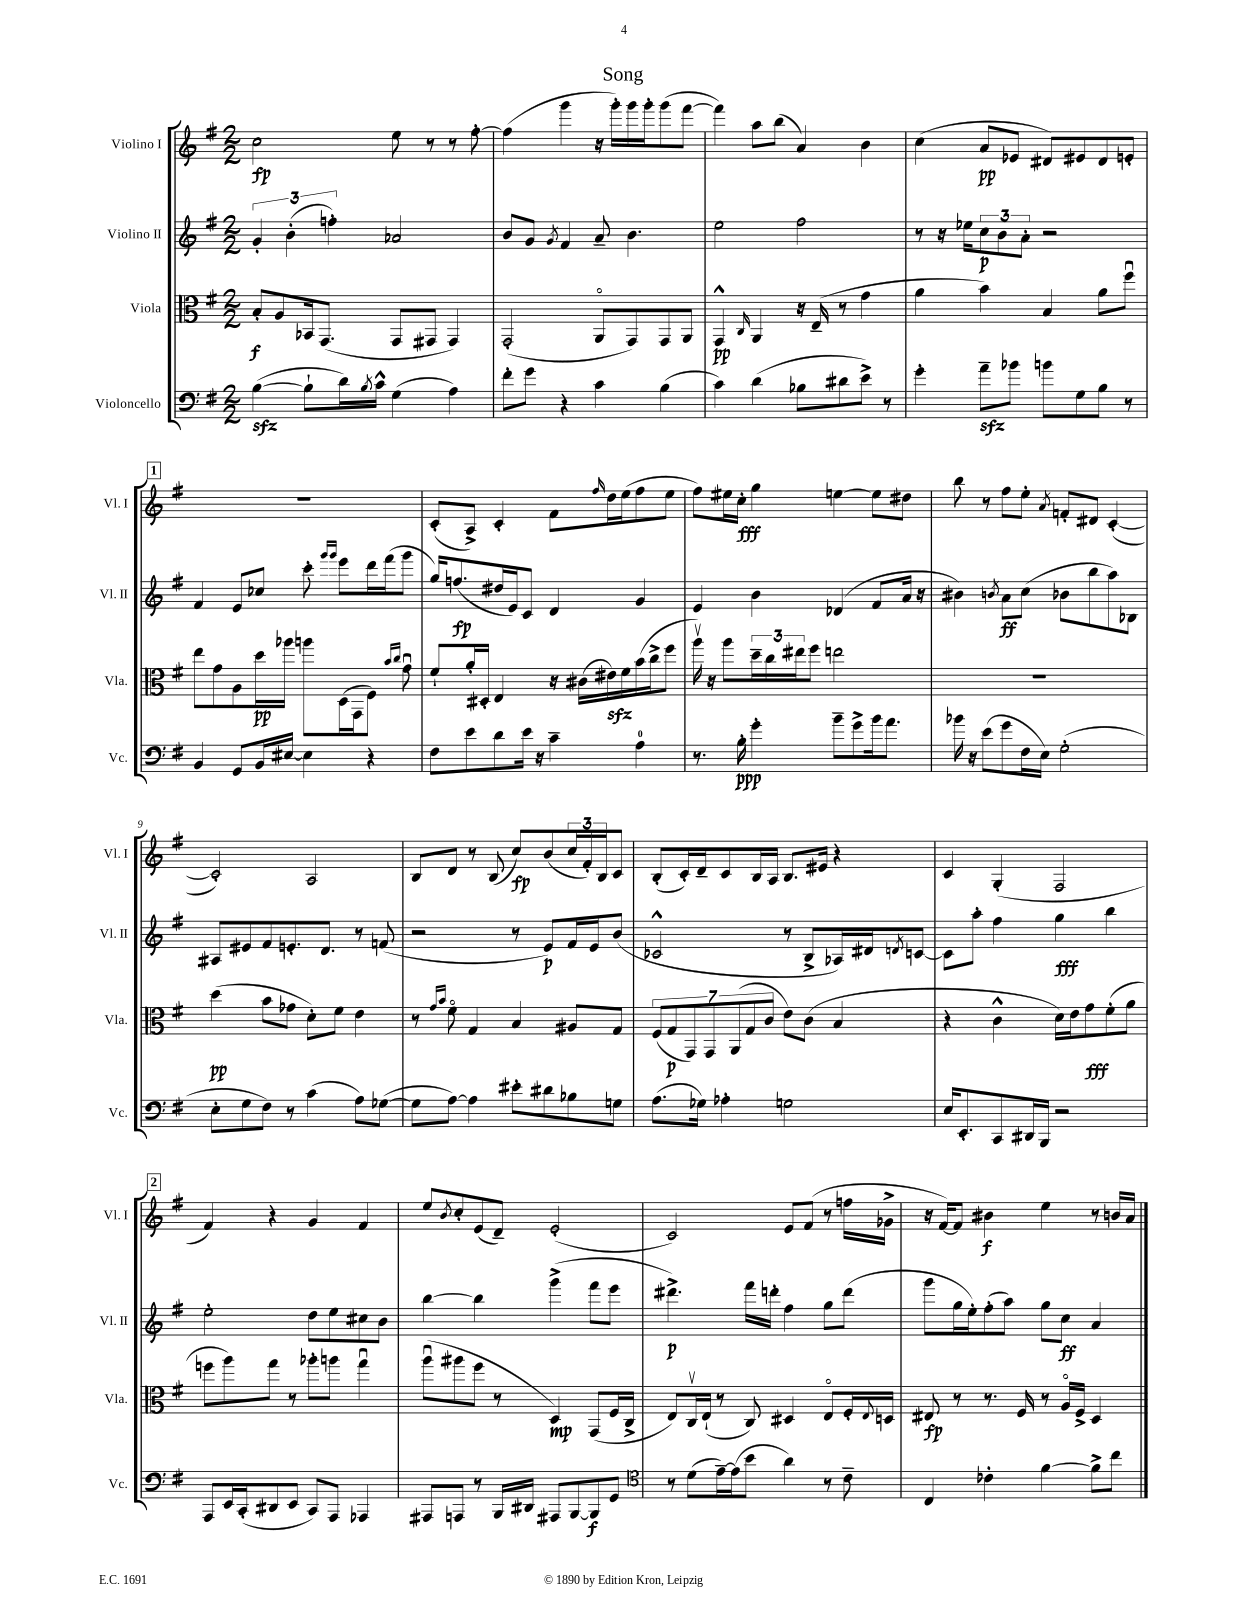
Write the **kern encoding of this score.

**kern	**kern	**kern	**kern
*staff4	*staff3	*staff2	*staff1
*clefF4	*clefC3	*clefG2	*clefG2
*k[f#]	*k[f#]	*k[f#]	*k[f#]
*M2/2	*M2/2	*M2/2	*M2/2
([4B	8B'	6g'	2cc
.	8A	.	.
.	.	(6b'	.
8B`]	16BB-	.	.
.	(8.GG	.	.
.	.	6ff')	.
16d)	.	.	.
8qB	.	.	.
16c^^	.	.	.
(4G	8GG	2a-	8ee
.	8GG#	.	8r
4A)	4GG#)	.	8r
.	.	.	[8ff#'
=	=	=	=
8f#'	(2GG'	8b	(4ff#]
8g	.	8g	.
.	.	8qg	.
4r	.	4f#	4ggg
4c	8AAo	8a~	16r
.	.	.	16ggg')
.	8GG)	4.b	16ggg
.	.	.	16ggg'
(4B	8GG	.	(8ggg
.	8AA	.	[8fff#
=	=	=	=
4c)	4GG^^	2ee	4fff#])
.	16qqC	.	.
(4d	4AA	.	8aa
.	.	.	(8bb
8B-	16r	2ff#	4a)
.	(16E~	.	.
8d#	8r	.	.
8e^)	4g	.	4b
8r	.	.	.
=	=	=	=
4g'	4a	8r	(4cc
.	.	16r	.
.	.	16ee-	.
8a~	4b)	12cc	8a
.	.	12b	.
8b-	.	.	8e-
.	.	12a'	.
8b	4B	2r	8d#)
8G	.	.	8e#
8B	8a	.	8d#
8r	8ff#u	.	8e'
=	=	=	=
4BB	8ee	4f#	1r
.	8g	.	.
8GG	8A	8e	.
16BB	16dd	8cc-	.
[16E#	16aa-	.	.
4E#]	8aa	8ccc'	.
.	.	16qqggg	.
.	.	16qqggg	.
.	(16D	8eee	.
.	16GG	.	.
4r	8F#)	16ddd	.
.	.	(16fff#	.
.	16qqb	.	.
.	16qqcc	.	.
.	8gu	8ggg	.
=	=	=	=
8F#	8f#`	16gg)	(8c'
.	.	(8.ff	.
8e	16a'	.	8A^)
.	16D#'	.	.
8d	4E	16dd#	4c'
.	.	16e)	.
16e	.	8c	.
16r	.	.	.
4c~	16r	4d	8f#
.	(16c#	.	.
.	.	.	16qqff#
.	16e#)	.	16dd
.	16f#	.	(16ee
4A	(16b	4g	8ff#
.	16cc^	.	.
.	8ff#	.	8ee
=	=	=	=
8.r	16aav)	4e	8ff#)
.	16r	.	.
.	8aa	.	16ee#
16B'	.	.	16cc'
4g'	24dd~	4b	4gg
.	24cc	.	.
.	24ee#	.	.
.	8ff#	.	.
8b~	2ee	(4d-	[4ee
8g^	.	.	.
16b	.	8f#	8ee]
8.a	.	.	.
.	.	16a	8dd#
.	.	16r	.
=	=	=	=
16b-	1r	4b#)	8bb
16r	.	.	.
(8e	.	.	8r
.	.	8qb	.
8g	.	8a	8ff#
16F#	.	(8cc	8ee'
16E)	.	.	.
.	.	.	8qa
(2G'	.	8b-	8f'
.	.	8bb	8d#
.	.	8aa)	([4c'
.	.	8B-	.
=	=	=	=
8E'	(4dd	8A#	2c'])
8G	.	8e#	.
8F#)	8b	8f#	.
8r	8g-	8.e'	.
(4c	8d')	.	2A
.	.	8.d	.
.	8f#	.	.
8A)	4e	8r	.
([8G-	.	(8f	.
=	=	=	=
8G-]	8r	2r	8B
.	16qqg	.	.
.	16qqb	.	.
[8A)	8f#o	.	8d
4A]	4G	.	8r
.	.	.	(8B
8e#'	4B	8r	8cc)
8d#	.	8e)	(8b
8B-	8A#	16f#	24cc
.	.	.	24f#')
.	.	16e	.
.	.	.	24B
8G	8G	(8b	8c
=	=	=	=
(8.A	(14F#	2c-^^	(8B'
.	14G	.	.
.	.	.	16c')
.	14GG)	.	.
16G-)	.	.	16d~
.	14GG	.	.
4A-'	.	.	8c
.	(14AA	.	.
.	14G	.	.
.	.	.	16B
.	14c	.	.
.	.	.	16A
2G	8e)	8r	8.B
.	(8c	8B^	.
.	.	.	16e#
.	4B	16A-)	4r
.	.	16d#	.
.	.	8qd	.
.	.	[8c	.
=	=	=	=
16E	4r	8c]	4c
8.EE'	.	.	.
.	.	8aa'	.
8CC	4c^^	4ff#	(4G'
16DD#	.	.	.
16BBB	.	.	.
2r	16d)	4gg	2F#
.	16e	.	.
.	8g	.	.
.	(8f#'	4bb	.
.	8a	.	.
=	=	=	=
8AAA	8ff	2ee'	4f#)
16EE	8aa)	.	.
(16CC'	.	.	.
8DD#	8gg	.	4r
8EE	8r	.	.
8CC)	8aa-'	8dd	4g
8AAA	8aa	8ee	.
4AAA-	4ggu	8cc#	4f#
.	.	8b	.
=	=	=	=
8AAA#	(8aau	[4bb	8ee
.	.	.	8qb
8AAA	8aa#	.	8cc'
8r	8ff#	4bb]	(8e
16BBB	8r	.	8d~)
16DD#	.	.	.
8AAA#	4D)	(4ggg^	(2e'
[8BBB	.	.	.
8BBB]	(8GG	8fff#	.
8GG	16F#	8eee	.
.	16C^	.	.
=	=	=	=
*clefC4	*	*	*
8r	8E)	4.ddd#^)	2c)
(8d	16Cv	.	.
.	(16E`	.	.
[16e~)	8r	.	.
(16e]	.	.	.
8b	8C)	16fff#	.
.	.	16ddd'	.
4a)	4D#	4ff#	8e
.	.	.	(8f#
8r	8Eo	8gg	8r
8c~	16F#'	(8ddd	16ff
.	8qqE	.	.
.	16D	.	16g-^
=	=	=	=
4C	8E#	8ggg	16r
.	.	.	[16f#)
.	8r	16gg	8f#]
.	.	16ee')	.
4c-'	8.r	(8ff#'	4b#
.	.	8aa)	.
.	16F#	.	.
[4f#	8r	8gg	4ee
.	16Ao	8cc	.
.	16F#^	.	.
8f#^]	4D	4a	8r
8cc	.	.	16b
.	.	.	16a
==	==	==	==
*-	*-	*-	*-
